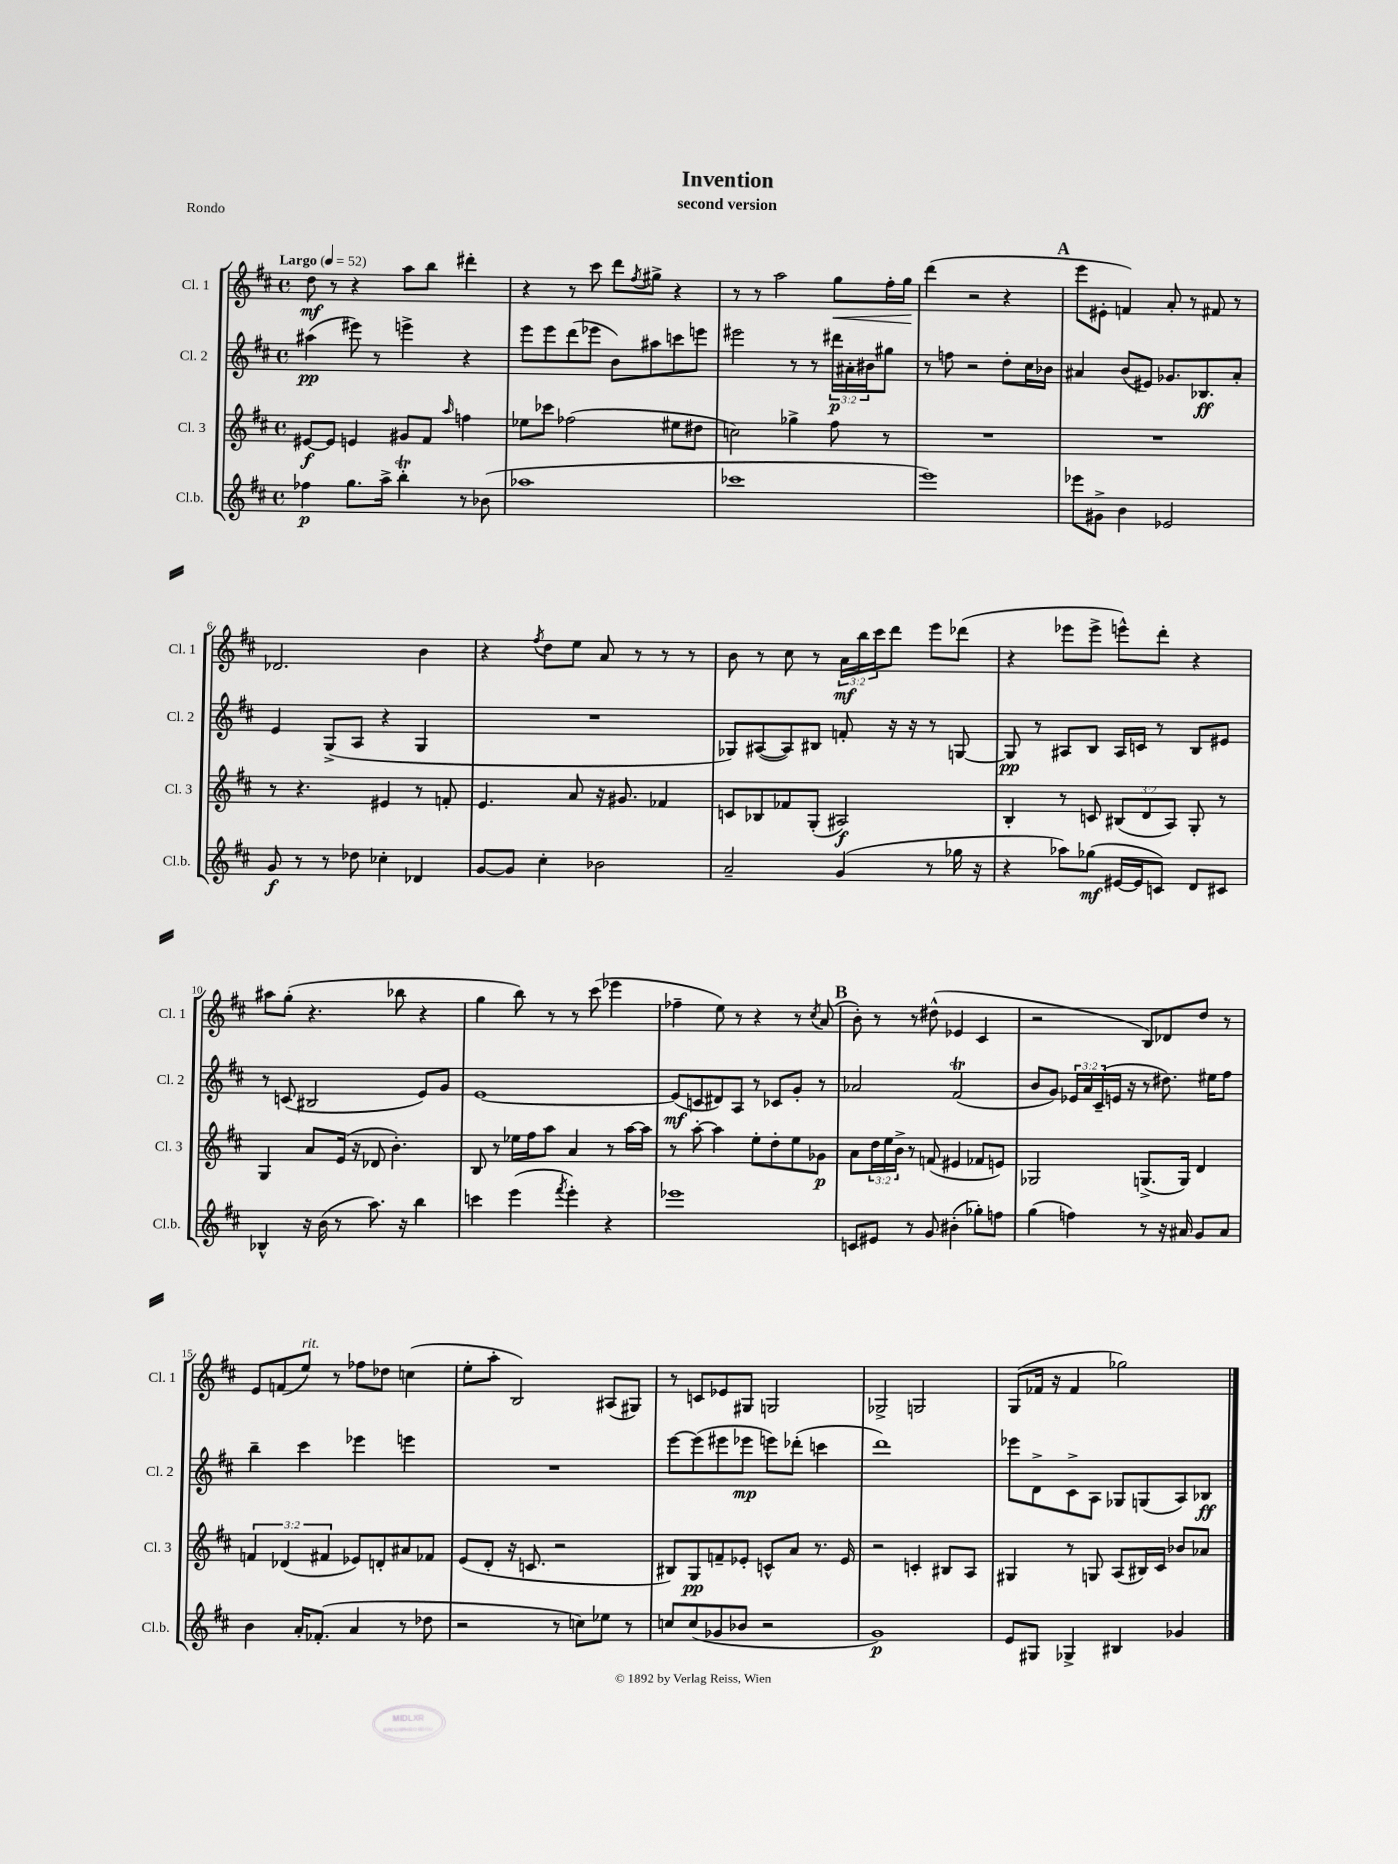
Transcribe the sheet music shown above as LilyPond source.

\header { title = "Invention" subtitle = "second version" piece = "Rondo" }
<<
\new StaffGroup <<
\new Staff = "s0" \with { instrumentName = "Cl. 1" shortInstrumentName = "Cl. 1" } {
    \clef treble \key d \major \defaultTimeSignature \time 4/4 \override Staff.TupletNumber.text = #tuplet-number::calc-fraction-text \tempo "Largo" 4 = 52
    d''8\mf r8 r4 a''8 b''8 dis'''4-. |
    r4 r8 cis'''8 d'''8 \acciaccatura { fis''8 } gis''8-> r4 |
    r8 r8 a''2 g''8\< fis''16-. g''16\! |
    d'''4( r2 r4 |
    \mark \markup { \bold "A" } e'''8 eis'8-. f'4) a'8-. r8 fis'8 r8 |
    des'2. b'4 |
    r4 \acciaccatura { fis''8 } d''8 e''8 a'8 r8 r8 r8 |
    b'8 r8 cis''8 r8 \tuplet 3/2 { a'16\mf b''16 cis'''16 } d'''8 e'''8 des'''8( |
    r4 ees'''8 ees'''8-> e'''8-^) d'''8-. r4 |
    ais''8 g''8-.( r4. bes''8 r4 |
    g''4 b''8) r8 r8 cis'''8( ees'''4 |
    fes''4-- e''8) r8 r4 r8 \acciaccatura { cis''8 } a'8( |
    \mark \markup { \bold "B" } b'8-.) r8 r8 dis''8-^( ees'4 cis'4 |
    r2 b8) des'8 d''8 r8 |
    e'8 f'8( e''8^\markup { \italic "rit." }) r8 fes''8 des''8 c''4( |
    e''8-. a''8-. b2) ais8( gis8) |
    r8 c'8 ees'8 gis8 g2 |
    ges2-> g2 |
    g8( fes'16 r16 fes'4 ges''2) \bar "|." |
}
\new Staff = "s1" \with { instrumentName = "Cl. 2" shortInstrumentName = "Cl. 2" } {
    \clef treble \key d \major \defaultTimeSignature \time 4/4 \override Staff.TupletNumber.text = #tuplet-number::calc-fraction-text
    ais''4\pp( eis'''8) r8 e'''4-> r4 |
    e'''8 e'''8 d'''8( ees'''8 b'8) ais''8 c'''8 e'''8 |
    eis'''2 r8 r8 \tuplet 3/2 { dis'''16\p ais'16-. bis'16 } gis''8 |
    r8 f''8 r2 d''8-. cis''16 bes'16 |
    \mark \markup { \bold "A" } ais'4 b'8( eis'8) ges'8. bes8.\ff ais'8-. |
    e'4 g8->( a8 r4 g4 |
    R1 |
    ges8) ais8~( ais8) bis8 f'8-. r16 r16 r8 g8~ |
    g8\pp r8 ais8 b8 ais16 c'16 r8 b8 eis'8 |
    r8 c'8( bis2 e'8) g'8 |
    e'1~ |
    e'8\mf( c'8 dis'8) a8 r8 ces'8 g'8-. r8 |
    \mark \markup { \bold "B" } aes'2 fis'2\trill( |
    b'8 g'8) \tuplet 3/2 { ees'16 a'16 cis'16--( } e'16 r16 r8 dis''8.) eis''16 fis''8 |
    b''4-- cis'''4 ees'''4 e'''4 |
    R1 |
    e'''8~ e'''8( eis'''8 ees'''8\mp e'''8) des'''8-.( c'''4 |
    d'''1) |
    ees'''8 d'8-> cis'8-> a8 ges8 g8( a8) bes8\ff \bar "|." |
}
\new Staff = "s2" \with { instrumentName = "Cl. 3" shortInstrumentName = "Cl. 3" } {
    \clef treble \key d \major \defaultTimeSignature \time 4/4 \override Staff.TupletNumber.text = #tuplet-number::calc-fraction-text
    eis'8~\f eis'8 e'4 gis'8 fis'8 \grace { a''16 } f''4 |
    ees''8 ces'''8 fes''2( eis''8 dis''8 |
    c''2) ges''4-> fis''8 r8 |
    R1 |
    \mark \markup { \bold "A" } R1 |
    r8 r4. eis'4 r8 f'8-. |
    e'4. a'8 r16 gis'8. fes'4 |
    c'8 bes8 fes'8 g8-.( ais2\f) |
    b4-. r8 c'8 \tuplet 3/2 { bis8( d'8 a8) } g8-. r8 |
    g4 a'8 e'16( r16 des'8 b'4.-.) |
    b8 r8 ees''16 fis''16 a''8 a'4 r8 a''16~ a''16 |
    r8 a''8~-. a''4 e''8-. d''8-. e''8 ges'8\p |
    \mark \markup { \bold "B" } a'8 \tuplet 3/2 { d''16 e''16 b'16-> } r8 f'8( eis'4 fes'8 e'8) |
    ges2 g8.->( g16) d'4 |
    \tuplet 3/2 { f'4 des'4( fis'4 } ees'8) d'8-. ais'8 fes'8 |
    e'8( d'8-. r16 c'8. r2 |
    bis8) g8\pp f'8-- ees'8-. c'8-^ a'8 r8. ees'16 |
    r2 c'4-. bis8 a8 |
    gis4 r8 g8 a8( bis16) cis'16 bes'8 aes'8 \bar "|." |
}
\new Staff = "s3" \with { instrumentName = "Cl.b." shortInstrumentName = "Cl.b." } {
    \clef treble \key d \major \defaultTimeSignature \time 4/4
    fes''4\p g''8. a''16-> b''4-.\trill r8 bes'8( |
    aes''1 |
    ces'''1 |
    e'''1) |
    \mark \markup { \bold "A" } ees'''8 gis'8-> b'4 ees'2 |
    g'8\f r8 r8 des''8 ces''4-. des'4 |
    g'8~ g'8 cis''4-. bes'2 |
    a'2-- g'4( r8 ges''16 r16 |
    r4 aes''8) ges''8\mf( eis'16~ eis'16 c'8) d'8 cis'8 |
    bes4-^ r16 b'16( r8 a''8.) r16 b''4 |
    c'''4 e'''4( \acciaccatura { fis'''8 } e'''4-.) r4 |
    ees'''1 |
    \mark \markup { \bold "B" } c'8 eis'8 r8 g'8 bis'4-.( ges''8-.) f''8 |
    g''4( f''4) r8 r16 ais'16 g'8 ais'8 |
    b'4 a'16-. fes'8.-.( a'4 r8 des''8 |
    r2 r8 c''8) ees''8 r8 |
    c''8 c''8( ges'8 bes'8 r2 |
    g'1\p) |
    e'8 gis8 ges4-> bis4 ges'4 \bar "|." |
}
>>
>>
